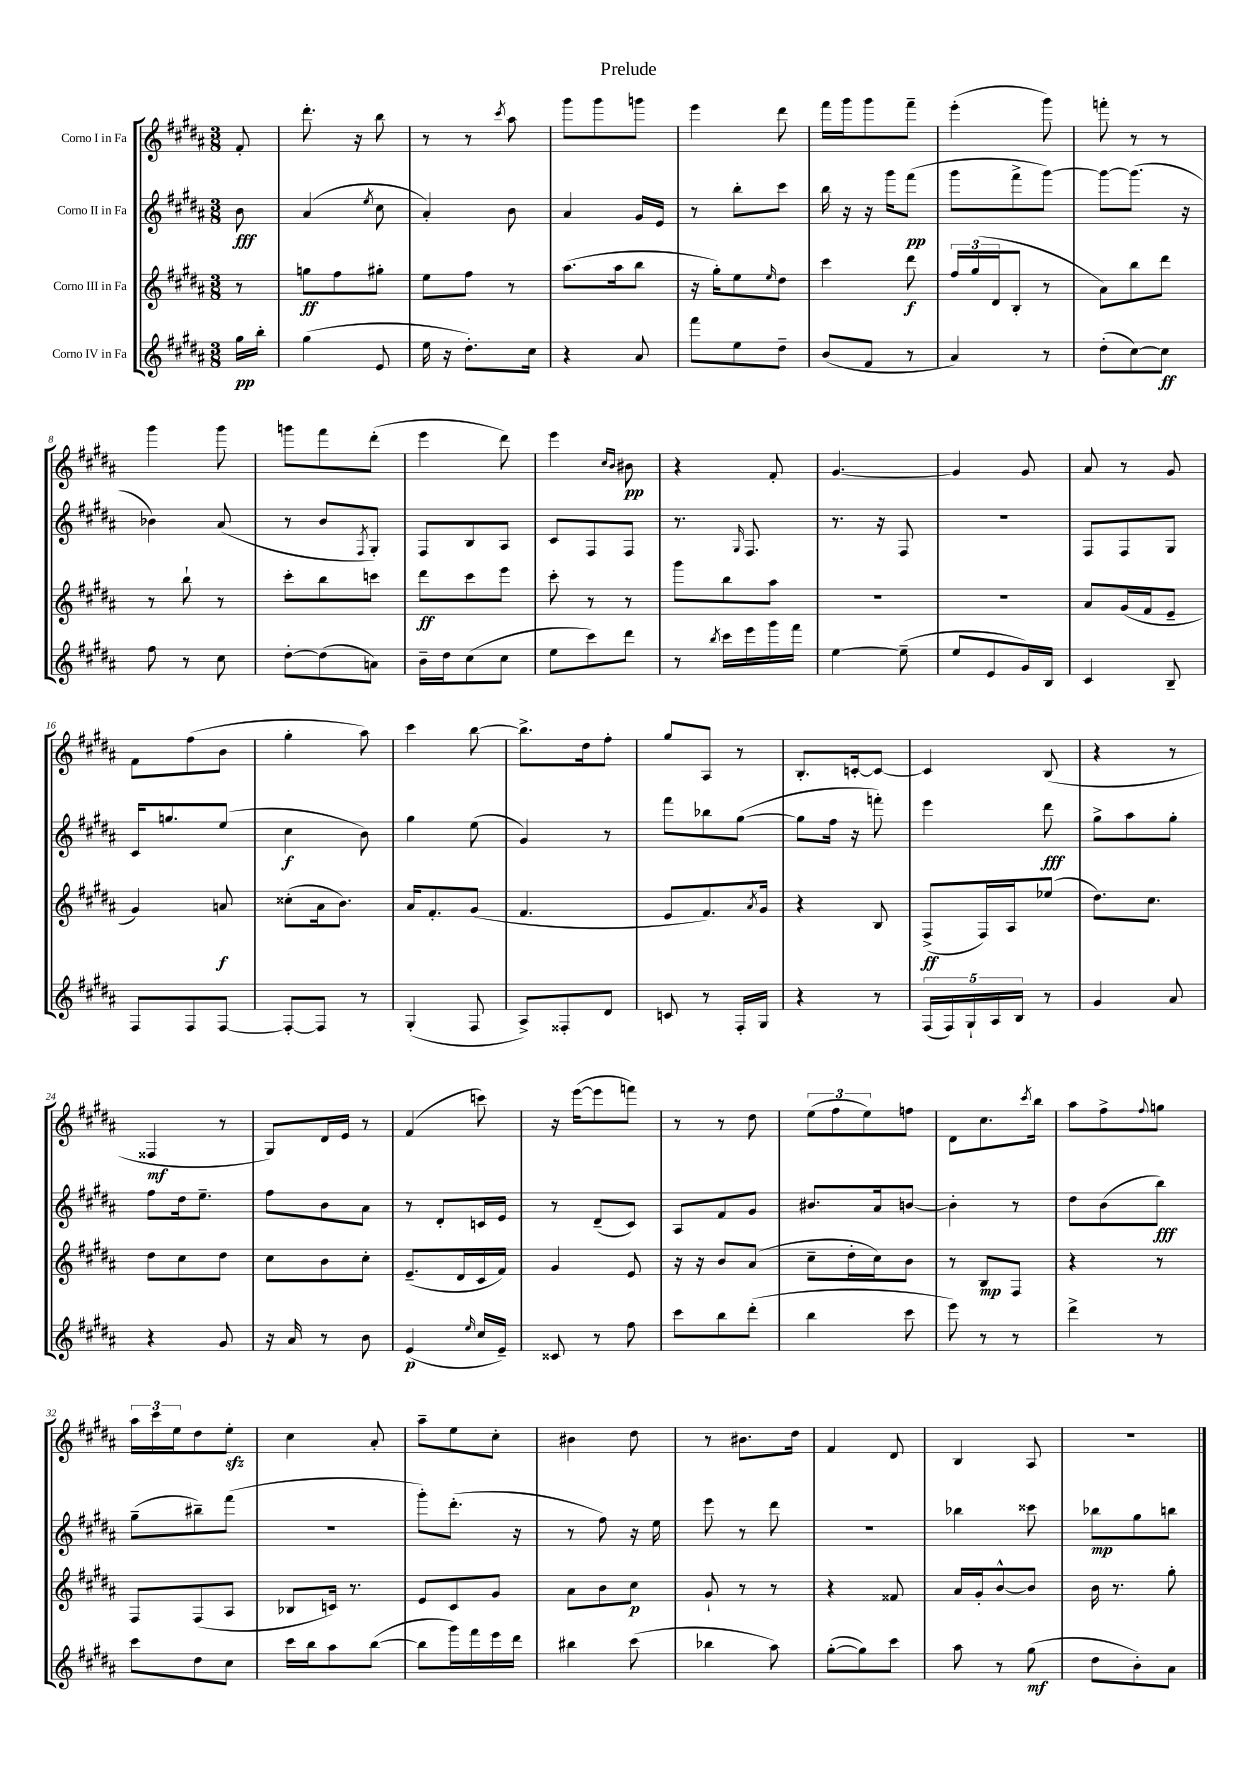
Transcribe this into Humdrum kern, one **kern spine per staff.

**kern	**kern	**kern	**kern
*staff4	*staff3	*staff2	*staff1
*clefG2	*clefG2	*clefG2	*clefG2
*k[f#c#g#d#a#]	*k[f#c#g#d#a#]	*k[f#c#g#d#a#]	*k[f#c#g#d#a#]
*M3/8	*M3/8	*M3/8	*M3/8
16gg#	8r	8b	8f#'
16bb'	.	.	.
=	=	=	=
(4gg#	8gg	(4a#	8.ddd#'
.	8ff#	.	.
.	.	.	16r
.	.	8qee	.
8e	8gg#'	8cc#	8bb
=	=	=	=
16ee	8ee	4a#')	8r
16r	.	.	.
8.dd#')	8ff#	.	8r
.	.	.	8qccc#
.	8r	8b	8aa#
16cc#	.	.	.
=	=	=	=
4r	(8.aa#	4a#	8ggg#
.	.	.	8ggg#
.	16aa#	.	.
8a#	8bb	16g#	8ggg
.	.	16e	.
=	=	=	=
8fff#	16r	8r	4eee
.	16gg#')	.	.
8ee	8ee	8bb'	.
.	16qqee	.	.
8dd#~	8dd#	8ccc#	8ddd#
=	=	=	=
(8b	4ccc#	16bb	16fff#
.	.	16r	16ggg#
8f#	.	16r	8ggg#
.	.	16ggg#	.
8r	8ddd#	(8fff#	8fff#~
=	=	=	=
4a#)	24ff#	8ggg#	(4eee'
.	(24gg#	.	.
.	24d#	.	.
.	8B'	8fff#^	.
8r	8r	[8ggg#)	8ggg#)
=	=	=	=
(8dd#'	8a#)	8ggg#_	8fff'
[8cc#)	8bb	(8.ggg#]	8r
8cc#]	8ddd#	.	8r
.	.	16r	.
=	=	=	=
8ff#	8r	4b-)	4ggg#
8r	8bb`	.	.
8cc#	8r	(8a#	8ggg#
=	=	=	=
[8dd#'	8ccc#'	8r	8ggg
(8dd#]	8bb	8b	8fff#
.	.	8qF#	.
8a)	8ccc	8G#')	(8ddd#'
=	=	=	=
16b~	8ddd#	8F#	4eee
16dd#	.	.	.
(8cc#	8ccc#	8B	.
8cc#	8eee	8A#	8ddd#)
=	=	=	=
8ee	8ccc#'	8c#	4eee
8ccc#)	8r	8F#	.
.	.	.	16qqcc#
.	.	.	16qqb
8ddd#	8r	8F#	8b#
=	=	=	=
8r	8ggg#	8.r	4r
8qbb	.	.	.
16ccc#	8bb	.	.
.	.	16qqG#	.
16eee	.	8.F#	.
16ggg#	8aa#	.	8f#'
16fff#	.	.	.
=	=	=	=
[4ee	4.r	8.r	[4.g#
.	.	16r	.
(8ee~]	.	8F#	.
=	=	=	=
8ee	4.r	4.r	4g#]
8e	.	.	.
16g#)	.	.	8g#
16B	.	.	.
=	=	=	=
4c#	8a#	8F#	8a#
.	(16g#	8F#	8r
.	16f#	.	.
8B~	8e~	8G#	8g#
=	=	=	=
8F#	4g#)	16c#	8f#
.	.	8.gg	.
8F#	.	.	(8ff#
[8F#	8a	(8ee	8b
=	=	=	=
8F#'_	(8cc##'	4cc#	4gg#'
8F#]	16a#	.	.
.	8.b)	.	.
8r	.	8b)	8aa#)
=	=	=	=
(4G#'	16a#	4gg#	4ccc#
.	8.f#'	.	.
8F#	(8g#	(8ee	[8bb
=	=	=	=
8A#^)	4.f#	4g#)	8.bb^]
8F##'	.	.	.
.	.	.	16dd#
8d#	.	8r	8ff#'
=	=	=	=
8c	8e	8fff#	8gg#
8r	8.f#)	8bb-	8A#
16F#'	.	([8gg#	8r
.	8qa#	.	.
16G#	16g#	.	.
=	=	=	=
4r	4r	8gg#]	8.B'
.	.	16ff#	.
.	.	16r	[16c'
8r	8B	8fff')	8c_
=	=	=	=
(20F#	(8F#^	4eee	4c]
20F#)	.	.	.
20G#`	.	.	.
.	16F#)	.	.
20A#	.	.	.
.	16A#	.	.
20B	.	.	.
8r	(8ee-	8ddd#	(8B
=	=	=	=
4g#	8.dd#)	8gg#^	4r
.	.	8aa#	.
.	8.cc#	.	.
8a#	.	8gg#'	8r
=	=	=	=
4r	8dd#	8ff#	4F##
.	8cc#	16dd#	.
.	.	8.ee~	.
8g#	8dd#	.	8r
=	=	=	=
16r	8cc#	8ff#	8G#)
16a#	.	.	.
8r	8b	8b	16d#
.	.	.	16e
8b	8cc#'	8a#	8r
=	=	=	=
(4e	(8.e~	8r	(4f#
.	.	8d#'	.
.	16d#	.	.
16qqee	.	.	.
16cc#	16c#	16c	8ccc)
16e~)	16f#)	16e	.
=	=	=	=
8c##	4g#	8r	16r
.	.	.	([16eee
8r	.	(8d#~	8eee]
8ff#	8e	8c#)	8fff)
=	=	=	=
8ccc#	16r	8A#	8r
.	16r	.	.
8bb	8b	8f#	8r
(8ddd#'	(8a#	8g#	8dd#
=	=	=	=
4bb	8cc#~	8.b#	(12ee
.	.	.	12ff#
.	16dd#'	.	.
.	.	.	12ee)
.	16cc#)	16a#	.
8ccc#	8b	[8b	8ff
=	=	=	=
8eee)	8r	4b']	8d#
8r	8B	.	8.cc#
8r	8F#	8r	.
.	.	.	8qccc#
.	.	.	16bb
=	=	=	=
4ddd#^	4r	8dd#	8aa#
.	.	(8b	8ff#^
.	.	.	8qqff#
8r	8r	8bb)	8gg
=	=	=	=
8ccc#	8F#	(8gg#~	24aa#
.	.	.	24ccc#
.	.	.	24ee
8dd#	(8F#	8bb#~)	8dd#
8cc#	8A#	(8fff#	8ee'
=	=	=	=
16ccc#	8B-	4.r	4cc#
16bb	.	.	.
8aa#	16c)	.	.
.	8.r	.	.
([8bb	.	.	8a#'
=	=	=	=
8bb]	8e	8ggg#')	8aa#~
16ggg#)	8c#	(8.ddd#'	8ee
16fff#	.	.	.
16eee	8g#	.	8cc#'
16ddd#	.	16r	.
=	=	=	=
4bb#	8a#	8r	4b#
.	8b	8ff#)	.
(8ccc#	8cc#	16r	8dd#
.	.	16ee	.
=	=	=	=
4bb-	8g#`	8eee	8r
.	8r	8r	8.b#
8aa#)	8r	8ddd#	.
.	.	.	16dd#
=	=	=	=
([8gg#'	4r	4.r	4f#
8gg#])	.	.	.
8ccc#	8f##	.	8d#
=	=	=	=
8aa#	16a#	4bb-	4B
.	16g#'	.	.
8r	[8b^^	.	.
(8gg#	8b]	8ccc##	8A#
=	=	=	=
8dd#	16b	8bb-	4.r
.	8.r	.	.
8b')	.	8gg#	.
8a#	8gg#'	8bb	.
==	==	==	==
*-	*-	*-	*-
